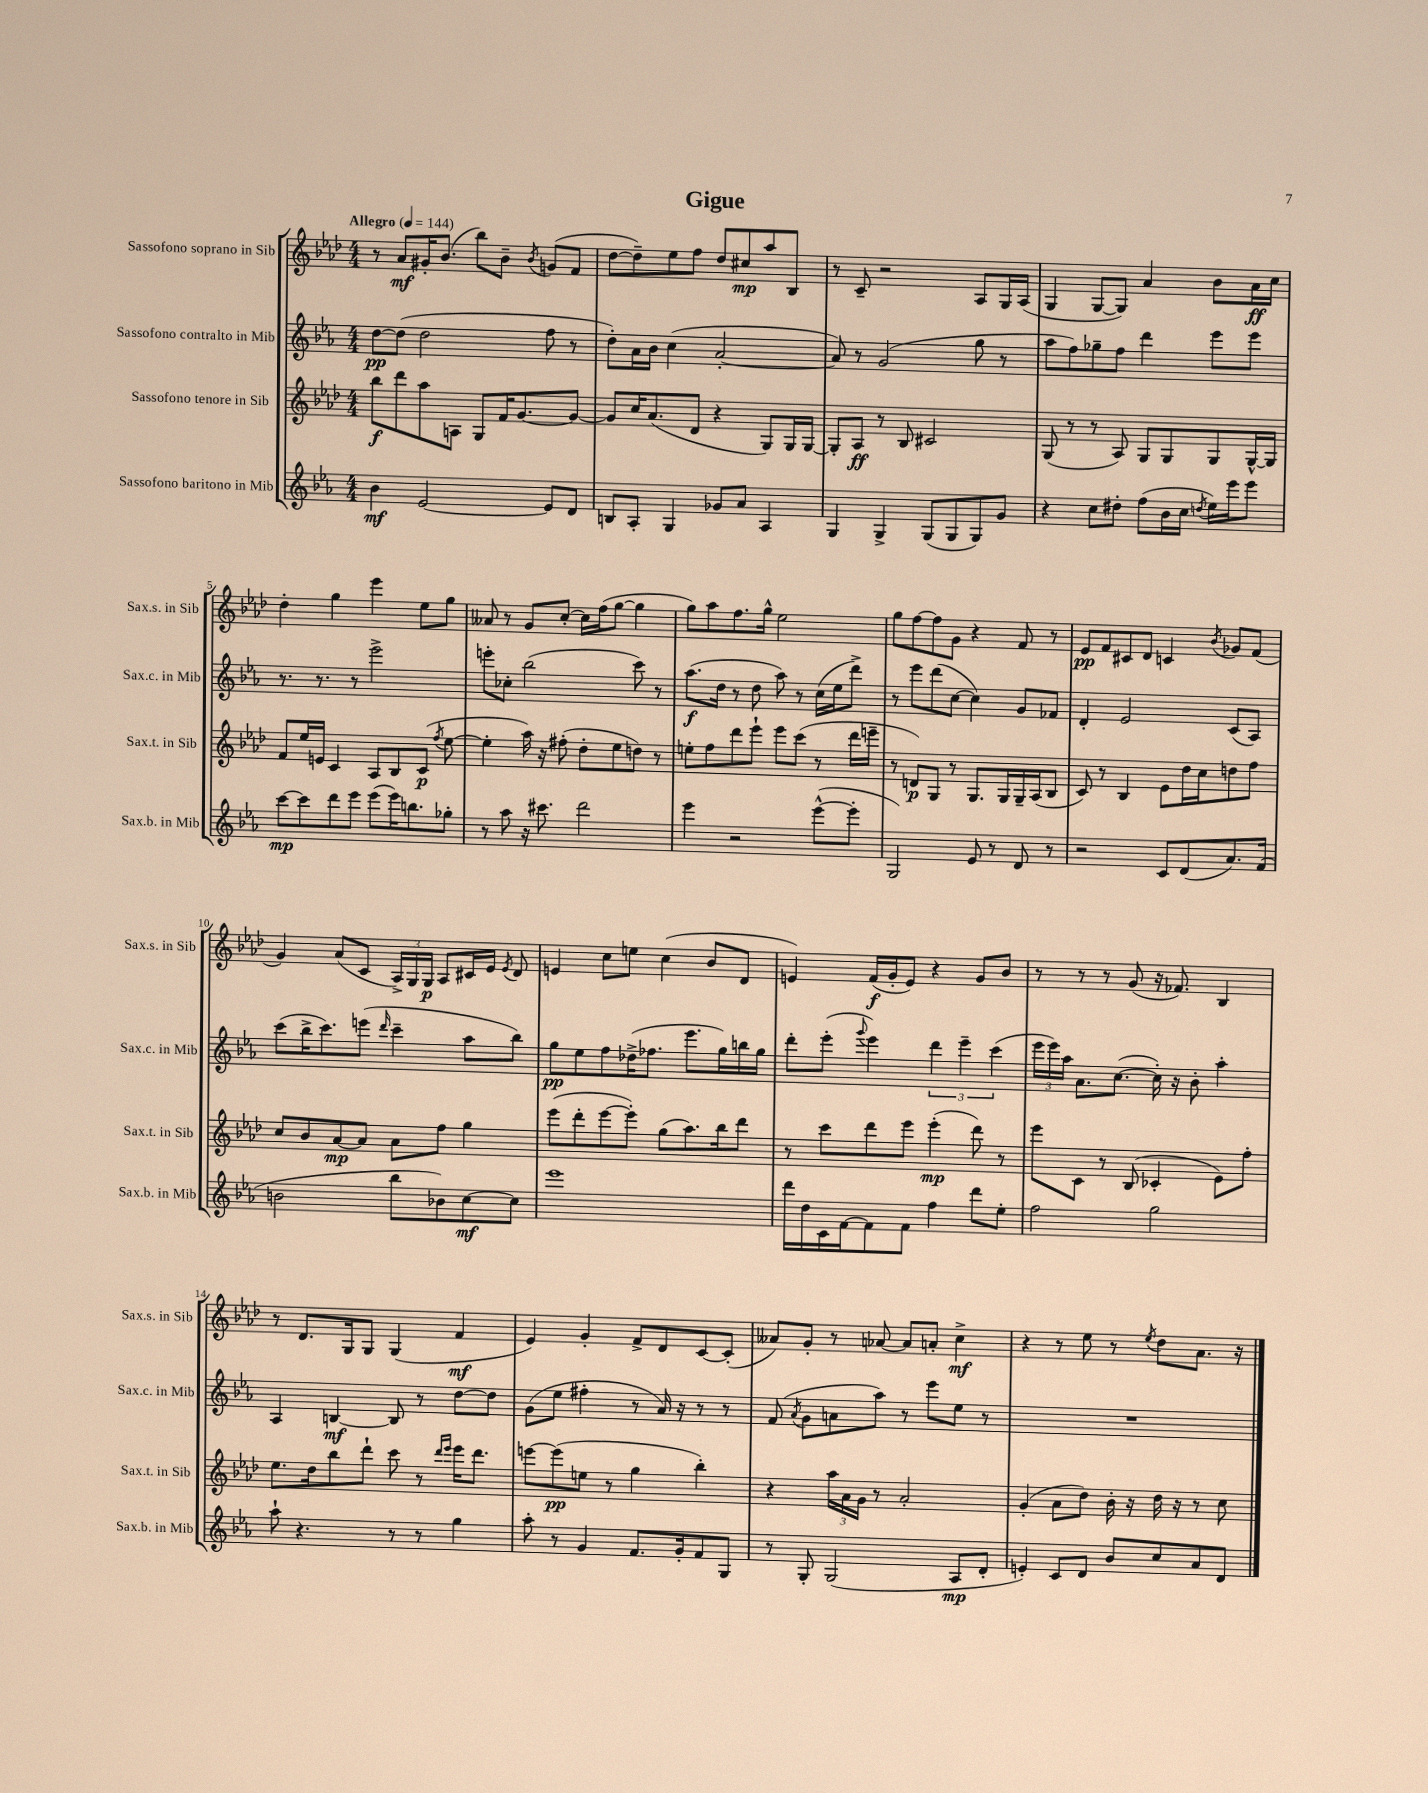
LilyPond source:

\header { title = "Gigue" }
<<
\new StaffGroup <<
\new Staff = "s0" \with { instrumentName = "Sassofono soprano in Sib" shortInstrumentName = "Sax.s. in Sib" } {
    \clef treble \key aes \major \numericTimeSignature \time 4/4 \tempo "Allegro" 4 = 144
    \autoBeamOff r8 aes'8[\mf gis'16-. bes'8.]( bes''8[) bes'8]-- \acciaccatura { bes'8 } g'8[( f'8] |
    des''8[~ des''8--) ees''8 f''8] des''8[ cis''8\mp aes''8 bes8] |
    r8 c'8-- r2 aes8[ g16 aes16]( |
    g4 g8[~ g8]) aes'4 bes'8[ aes'16\ff c''16] |
    des''4-. g''4 ees'''4 ees''8[ g''8] |
    aeses'8 r8 g'8[ c''8]~-. c''16[ f''16( g''8]~ g''4 |
    g''8[) aes''8 f''8. g''16]-^ ees''2 |
    g''8[ f''8~ f''8 g'8] r4 f'8 r8 |
    ees'8[\pp f'8 cis'8 des'8] c'4 \acciaccatura { bes'8 } ges'8[ f'8]( |
    g'4) aes'8[( c'8] \tuplet 3/2 { aes16[->) g16 g16]\p } aes8[ cis'16 ees'16] \acciaccatura { ees'8 } des'8 |
    e'4 c''8[ e''8] c''4( bes'8[ des'8] |
    e'4) f'16[\f( g'16-. e'8]) r4 g'8[ bes'8] |
    r8 r8 r8 g'8( r16 fes'8.) bes4 |
    r8 des'8.[ g16 g8] g4( f'4\mf |
    ees'4) g'4-. f'8[-> des'8 c'8~ c'8]-.( |
    aeses'8[) g'8]-. r8 aes'8~ aes'8[ a'8]-. c''4->\mf |
    r4 r8 ees''8 r8 \acciaccatura { ees''8 } des''8[ aes'8.] r16 \bar "|." |
}
\new Staff = "s1" \with { instrumentName = "Sassofono contralto in Mib" shortInstrumentName = "Sax.c. in Mib" } {
    \clef treble \key ees \major \numericTimeSignature \time 4/4
    \autoBeamOff d''8[~\pp d''8]( d''2 f''8 r8 |
    d''8[-.) aes'16 bes'16] c''4( aes'2~-. |
    aes'8) r8 g'2( g''8 r8 |
    aes''8[ f''8) ges''8-- f''8] d'''4 ees'''8[ ees'''8] |
    r8. r8. r8 ees'''2-> |
    e'''8[-. ces''8]-. bes''2( c'''8) r8 |
    aes''8.[\f( d''16] r8 d''8 aes''8) r8 c''16[( ees''16 d'''8]->) |
    r8 ees'''8[ d'''8( c''8]~ c''4) g'8[ fes'8] |
    d'4-. ees'2 c'8[( aes8]) |
    c'''8[( bes''16-> c'''8.) e'''8]( \grace { d'''16 } c'''4-- aes''8[ bes''8]) |
    g''8[\pp ees''8 f''8 des''16->( fes''8.] ees'''8.[ g''16) b''16 g''16] |
    d'''8[-. ees'''8]-.( \appoggiatura { g'''8 } ees'''4) \tuplet 3/2 { d'''4 ees'''4-- c'''4( } |
    \tuplet 3/2 { ees'''16[ ees'''16) aes''16] } aes'8.[ c''8.]~( c''16-.) r16 bes'8-. aes''4-. |
    aes4 b4~\mf b8 r8 d''8[~ d''8] |
    g'8[( ees''8] fis''4-. r8 aes'16) r16 r8 r8 |
    f'8( \acciaccatura { aes'8 } g'8[ a'8 aes''8]) r8 ees'''8[ ees''8] r8 |
    R1 \bar "|." |
}
\new Staff = "s2" \with { instrumentName = "Sassofono tenore in Sib" shortInstrumentName = "Sax.t. in Sib" } {
    \clef treble \key aes \major \numericTimeSignature \time 4/4
    \autoBeamOff bes''8[\f des'''8 aes''8 a8] g8[ f'16 g'8.~ g'8]~ |
    g'8[ c''16 aes'8.( des'8] r4 g8[) g16 g16]~ |
    g8[-. aes8]\ff r8 bes8 cis'2 |
    g8( r8 r8 aes8) g8[ g8 g8 g16~-^ g16] |
    f'8[ ees''16 e'16] c'4 aes8[ bes8 c'8]\p( \acciaccatura { f''8 } ees''8~ |
    ees''4-. aes''16) r16 fis''8-.( des''8[-. ees''8 d''8]) r8 |
    e''8[-. f''8 des'''8 ees'''8]-! ees'''8[ c'''8]( r8 des'''16[ e'''16]-- |
    r8 d'8[\p) g8] r8 g8.[ g16 g16-- aes16( bes8] |
    c'8) r8 bes4 ees'8[ des''16 c''16 d''8 f''8] |
    c''8[ bes'8 aes'8~\mp aes'8] aes'8[ f''8] g''4 |
    ees'''8[( des'''8-. ees'''8~ ees'''8]-.) g''8[( aes''8.) bes''16 des'''8] |
    r8 c'''8[ des'''8 ees'''8] ees'''4-.\mp( des'''8) r8 |
    ees'''8[ c'8] r8 bes8( ces'4-. ees'8[) f''8]-. |
    ees''8.[ des''16 bes''8 des'''8]-! c'''8 r8 \grace { des'''16[ ees'''16] } ees'''16[ des'''8.] |
    e'''8[~ e'''8\pp( e''8] r8 g''4 bes''4-.) |
    r4 \tuplet 3/2 { aes''16[ aes'16 g'16] } r8 aes'2-. |
    g'4-.( aes'8[ des''8]) bes'16-. r16 des''16 r16 r8 c''8 \bar "|." |
}
\new Staff = "s3" \with { instrumentName = "Sassofono baritono in Mib" shortInstrumentName = "Sax.b. in Mib" } {
    \clef treble \key ees \major \numericTimeSignature \time 4/4
    \autoBeamOff bes'4\mf ees'2~ ees'8[ d'8] |
    b8[ aes8]-. g4 ges'8[ aes'8] aes4 |
    g4 g4-> g8[( g8 g8) g'8] |
    r4 c''8[ dis''8]-. f''8[( bes'16 c''16] \acciaccatura { d''8 } ees''16[) ees'''16 ees'''8] |
    c'''8[~\mp c'''8 d'''8 ees'''8] ees'''8[( ees'''16) b''8. ges''8]-. |
    r8 aes''8 r16 cis'''8. d'''2 |
    ees'''4 r2 ees'''8[~-^( ees'''8]-. |
    g2) ees'8 r8 d'8 r8 |
    r2 c'8[ d'8( aes'8.) f'16]( |
    b'2 bes''8[ bes'8) c''8~\mf c''8] |
    ees'''1 |
    d'''16[ d''16 c'16 f'16~ f'8 f'8] f''4 d'''8[ ees''8]-. |
    f''2 g''2 |
    aes''8-! r4. r8 r8 g''4 |
    aes''8-. r8 g'4 f'8.[ g'16-. f'8 g8] |
    r8 g8-. g2( aes8[\mp d'8]-. |
    e'4-.) c'8[ d'8] bes'8[ c''8 aes'8 d'8] \bar "|." |
}
>>
>>
